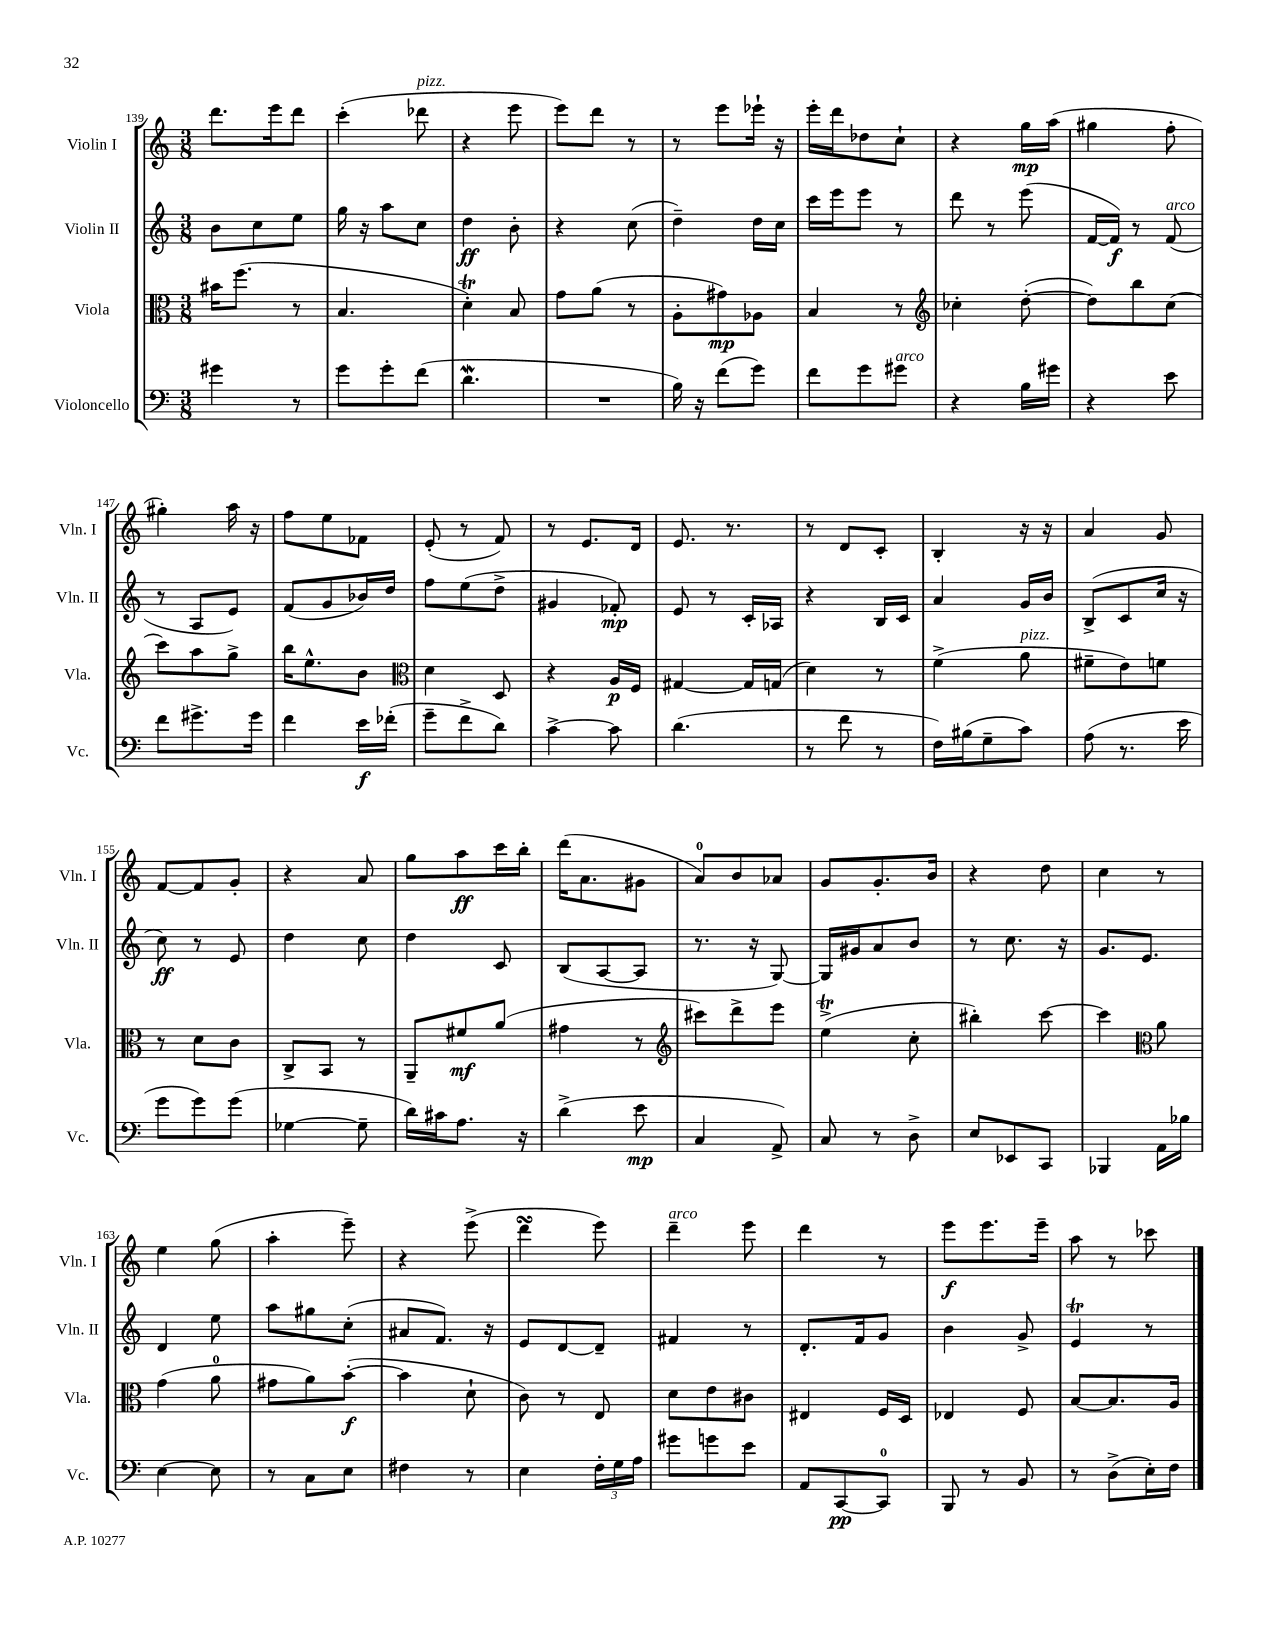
<<
\new StaffGroup <<
\new Staff = "s0" \with { instrumentName = "Violin I" shortInstrumentName = "Vln. I" } {
    \clef treble \key c \major \numericTimeSignature \time 3/8
    d'''8. e'''16 d'''8 |
    c'''4-.( des'''8^\markup { \italic "pizz." } |
    r4 e'''8 |
    e'''8) d'''8 r8 |
    r8 e'''8 ees'''16-! r16 |
    e'''16-. d'''16 des''8 c''8-! |
    r4 g''16\mp a''16( |
    gis''4 f''8-. |
    gis''4-.) a''16 r16 |
    f''8 e''8 fes'8 |
    e'8-.( r8 f'8) |
    r8 e'8. d'16 |
    e'8. r8. |
    r8 d'8 c'8-. |
    b4-. r16 r16 |
    a'4 g'8 |
    f'8~ f'8 g'8-. |
    r4 a'8 |
    g''8 a''8\ff c'''16 b''16-. |
    d'''16( a'8. gis'8 |
    a'8-0) b'8 aes'8 |
    g'8 g'8.-. b'16 |
    r4 d''8 |
    c''4 r8 |
    e''4 g''8( |
    a''4-. e'''8--) |
    r4 e'''8->( |
    d'''4\turn e'''8) |
    d'''4--^\markup { \italic "arco" } e'''8 |
    d'''4 r8 |
    e'''8\f e'''8. e'''16-- |
    a''8 r8 ces'''8 \bar "|." |
}
\new Staff = "s1" \with { instrumentName = "Violin II" shortInstrumentName = "Vln. II" } {
    \clef treble \key c \major \numericTimeSignature \time 3/8
    b'8 c''8 e''8 |
    g''16 r16 a''8 c''8 |
    d''4\ff b'8-. |
    r4 c''8( |
    d''4--) d''16 c''16 |
    c'''16 e'''16 e'''8 r8 |
    d'''8 r8 e'''8( |
    f'16~ f'16\f) r8 f'8^\markup { \italic "arco" }( |
    r8 a8 e'8) |
    f'8( g'8 bes'16) d''16 |
    f''8 e''8( d''8-> |
    gis'4 fes'8-.\mp) |
    e'8 r8 c'16-. aes16 |
    r4 b16 c'16 |
    a'4 g'16 b'16 |
    b8->( c'8 c''16 r16 |
    c''8\ff) r8 e'8 |
    d''4 c''8 |
    d''4 c'8 |
    b8( a8~ a8 |
    r8. r16 g8~) |
    g16 gis'16 a'8 b'8 |
    r8 c''8. r16 |
    g'8. e'8. |
    d'4 e''8 |
    a''8 gis''8 c''8-.( |
    ais'8 f'8.) r16 |
    e'8 d'8~ d'8-- |
    fis'4 r8 |
    d'8.-. f'16 g'8 |
    b'4 g'8-> |
    e'4\trill r8 \bar "|." |
}
\new Staff = "s2" \with { instrumentName = "Viola" shortInstrumentName = "Vla." } {
    \clef alto \key c \major \numericTimeSignature \time 3/8
    bis'16 f''8.( r8 |
    b4. |
    d'4-.\trill) b8 |
    g'8 a'8( r8 |
    a8-. gis'8\mp) aes8 |
    b4 r8 |
    \clef treble ces''4-. d''8~-.( |
    d''8) b''8 c''8( |
    c'''8) a''8 g''8-> |
    b''16 e''8.-^ b'8 |
    \clef alto d'4 d8 |
    r4 a16\p f16 |
    gis4~ gis16 g16( |
    d'4) r8 |
    f'4->( a'8^\markup { \italic "pizz." } |
    fis'8-- e'8) f'8 |
    r8 d'8 c'8 |
    c8-> b,8 r8 |
    a,8-- fis'8\mf a'8( |
    gis'4 r8 |
    \clef treble cis'''8) d'''8-> e'''8 |
    e''4->\trill( c''8-. |
    bis''4-.) c'''8~ |
    c'''4 \clef alto a'8 |
    g'4( a'8-0 |
    gis'8 a'8) b'8~-.\f( |
    b'4 d'8-! |
    c'8) r8 e8 |
    d'8 e'8 cis'8 |
    eis4 f16 d16 |
    ees4 f8 |
    b8~ b8. a16 \bar "|." |
}
\new Staff = "s3" \with { instrumentName = "Violoncello" shortInstrumentName = "Vc." } {
    \clef bass \key c \major \numericTimeSignature \time 3/8
    gis'4 r8 |
    g'8 g'8-. f'8( |
    d'4.\mordent |
    R4. |
    b16) r16 f'8( g'8) |
    f'8 g'8 gis'8^\markup { \italic "arco" } |
    r4 b16 gis'16 |
    r4 e'8 |
    f'8 gis'8.-> gis'16 |
    f'4 e'16\f fes'16-.( |
    g'8-- f'8-> d'8) |
    c'4~-> c'8 |
    d'4.( |
    r8 f'8 r8 |
    f16) bis16( g8-- c'8) |
    a8( r8. e'16 |
    g'8 g'8) g'8( |
    ges4~ ges8-- |
    d'16) cis'16 a8. r16 |
    d'4->( e'8\mp |
    c4 a,8->) |
    c8 r8 d8-> |
    e8 ees,8 c,8 |
    bes,,4 a,16 bes16 |
    e4~ e8 |
    r8 c8 e8 |
    fis4 r8 |
    e4 \tuplet 3/2 { f16-. g16 a16 } |
    gis'8 g'8 e'8 |
    a,8 c,8~\pp c,8-0 |
    b,,8 r8 b,8 |
    r8 d8->( e16-.) f16 \bar "|." |
}
>>
>>
\layout { \context { \Score currentBarNumber = #139 } }
